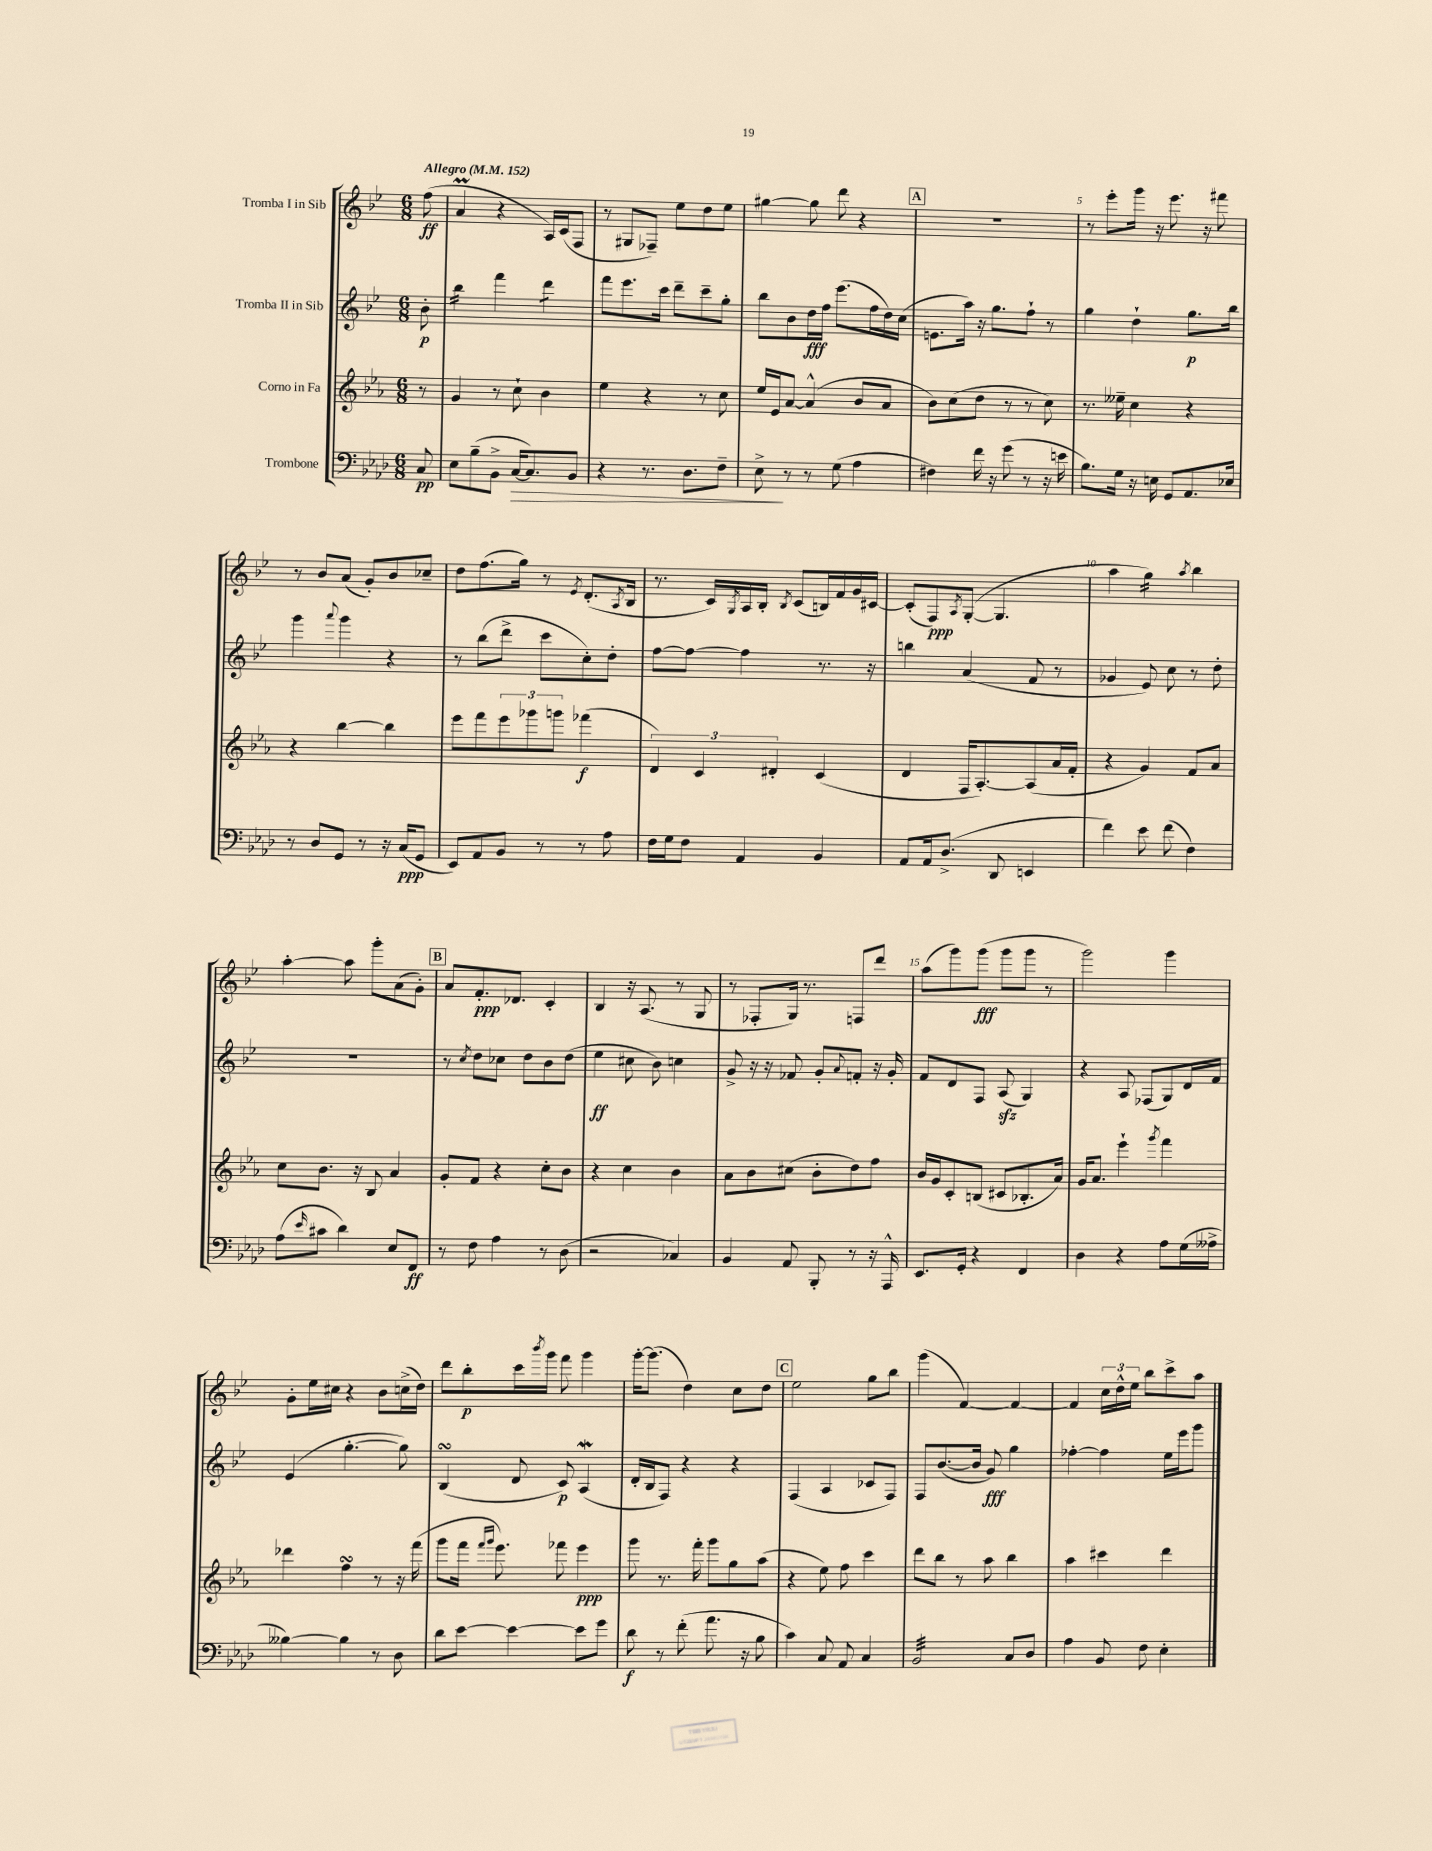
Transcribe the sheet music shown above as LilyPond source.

<<
\new StaffGroup <<
\new Staff = "s0" \with { instrumentName = "Tromba I in Sib" } {
    \clef treble \key bes \major \numericTimeSignature \time 6/8 \partial 8 \tempo "Allegro" 4 = 152
    f''8\ff( |
    a'4\prall r4 a16) c'16( f8 |
    r8 gis8 fes8--) ees''8 d''8 ees''8 |
    gis''4~ gis''8 d'''8 r4 |
    \mark \markup { \box "A" } R2. |
    r8 ees'''8-. g'''16 r16 ees'''8. r16 fis'''8 |
    r8 bes'8 a'8( g'8-.) bes'8 ces''8-- |
    d''8 f''8.( g''16) r8 \acciaccatura { ees'8 } d'8.-.( \acciaccatura { a8 } bes16 |
    r8. c'16) \acciaccatura { g8 } a16 bes16-. \acciaccatura { bes8 } c'8( b16) f'16 g'16 cis'16~ |
    cis'8-.( f8\ppp) \acciaccatura { a8 } g8~-.( g4. |
    a''4 g''4:16) \acciaccatura { a''8 } bes''4 |
    a''4~-. a''8 g'''8-. a'8( g'8-.) |
    \mark \markup { \box "B" } a'8 f'8.-.\ppp des'8. c'4-. |
    bes4 r16 a8.( r8 g8 |
    r8 fes8-. g16) r8. f8 d'''8 |
    a''8( g'''8) g'''8\fff( g'''8 g'''8 r8 |
    g'''2) g'''4 |
    g'8-. ees''16 cis''16 r4 bes'8 c''16->( d''16) |
    d'''8 bes''8-.\p c'''16 \acciaccatura { bes'''8 } g'''16 f'''8 g'''4 |
    g'''16~-. g'''8.( d''4) c''8 d''8 |
    \mark \markup { \box "C" } ees''2 g''8 bes''8 |
    g'''4( f'4~) f'4~ |
    f'4 \tuplet 3/2 { c''16 d''16-^ ees''16 } bes''8 c'''8-> a''8 \bar "|." |
}
\new Staff = "s1" \with { instrumentName = "Tromba II in Sib" } {
    \clef treble \key bes \major \numericTimeSignature \time 6/8 \partial 8
    bes'8-.\p |
    bes''4:16 f'''4 d'''4:8 |
    f'''8 ees'''8. c'''16 d'''8-- c'''8-- g''8-. |
    bes''8 bes'8 d''16\fff f''16 ees'''8.( f''16 d''16) c''16( |
    \mark \markup { \box "A" } e'8. a''16) r16 g''8. f''8-! r8 |
    g''4 d''4-! g''8.\p bes''16 |
    g'''4 \appoggiatura { a'''8 } g'''4 r4 |
    r8 bes''8( d'''8-> c'''8 c''8-.) d''8-. |
    f''8~ f''8~ f''4 r8. r16 |
    b''4 a'4( f'8 r8 |
    ges'4 ees'8) c''8 r8 d''8-. |
    R2. |
    \mark \markup { \box "B" } r8 \acciaccatura { c''8 } d''8 ces''8 d''8 bes'8 d''8( |
    ees''4\ff cis''8 bes'8) c''4 |
    g'8-> r16 r16 fes'8 g'8-. \appoggiatura { a'8 } f'8-. r16 g'16-. |
    f'8 d'8 f8 a8\sfz( g4) |
    r4 a8 fes8( g8) d'16 f'16 |
    ees'4( g''4.~-. g''8) |
    bes4\turn( d'8 c'8\p) a4\mordent( |
    d'16-. bes16 f8) r4 r4 |
    \mark \markup { \box "C" } f4( a4 ces'8 f8) |
    f8 bes'8.~( bes'16 g'8\fff) g''4 |
    fes''4~-. fes''4 ees''16 ees'''16 g'''8 \bar "|." |
}
\new Staff = "s2" \with { instrumentName = "Corno in Fa" } {
    \clef treble \key ees \major \numericTimeSignature \time 6/8 \partial 8
    r8 |
    g'4 r8 c''8-! bes'4 |
    ees''4 r4 r8 c''8 |
    ees''16 ees'16 aes'8~ aes'4-^( bes'8 aes'8 |
    \mark \markup { \box "A" } bes'8) c''8( d''8 r8 r8 c''8) |
    r8. eeses''16-- c''4 r4 |
    r4 bes''4~ bes''4 |
    ees'''8 f'''8 \tuplet 3/2 { ees'''8 ges'''8 g'''8 } fes'''4\f( |
    \tuplet 3/2 { d'4) c'4 dis'4-. } c'4( |
    d'4 f16 aes8.~-.) aes8( aes'16 f'16-. |
    r4 g'4) f'8 aes'8 |
    c''8 bes'8. r16 bes8 aes'4 |
    \mark \markup { \box "B" } g'8-. f'8 r4 c''8-. bes'8 |
    r4 c''4 bes'4 |
    aes'8 bes'8 cis''8( bes'8-. d''8) f''8 |
    bes'16 g'16 c'8-. b8( cis'8 bes8.-. aes'16) |
    g'16 aes'8. ees'''4-! \acciaccatura { g'''8 } f'''4 |
    des'''4 f''4\turn r8 r16 f'''16( |
    g'''8 f'''16 \grace { f'''16 g'''16 } ees'''8.) fes'''8 ees'''4\ppp |
    g'''8 r8. f'''16-. g'''8 g''8 aes''8( |
    \mark \markup { \box "C" } r4 ees''8) f''8 c'''4 |
    d'''8 bes''8 r8 aes''8 bes''4 |
    aes''4 cis'''4 d'''4 \bar "|." |
}
\new Staff = "s3" \with { instrumentName = "Trombone" } {
    \clef bass \key aes \major \numericTimeSignature \time 6/8 \partial 8
    c8\pp |
    ees8 bes8--( bes,8-> c16~\> c8.) bes,8 |
    r4 r8. des8. f8-- |
    ees8->\! r8 r8 g8( aes4 |
    \mark \markup { \box "A" } fis4) f'16 r16 g'8( r8 r16 e'16 |
    bes8.) g16 r16 e16 g,8 aes,8. ees16 |
    r8 des8 g,8 r8 r16 c16\ppp( g,8 |
    ees,8) aes,8 bes,8 r8 r8 aes8 |
    f16 g16 f8 aes,4 bes,4 |
    aes,8 aes,16 des8.->( des,8 e,4 |
    f'4) ees'8 f'8( f4) |
    aes8( \grace { ees'16 } cis'8 des'4) ees8 f,8\ff |
    \mark \markup { \box "B" } r8 f8 aes4 r8 des8( |
    r2 ces4) |
    bes,4 aes,8 bes,,8-. r8 r16 aes,,16-^ |
    ees,8. g,16-. r4 f,4 |
    des4 r4 aes8 g16( aeses16-> |
    beses4~) beses4 r8 des8 |
    des'8 ees'8~ ees'4~ ees'8 g'8 |
    des'8\f r8 f'8-.( aes'8. r16 bes8 |
    \mark \markup { \box "C" } c'4) c8 aes,8 c4 |
    bes,2:32 c8 des8 |
    aes4 bes,8 f8 ees4-. \bar "|." |
}
>>
>>
\layout { \context { \Score \override BarNumber.break-visibility = ##(#f #t #t) barNumberVisibility = #(every-nth-bar-number-visible 5) } }
